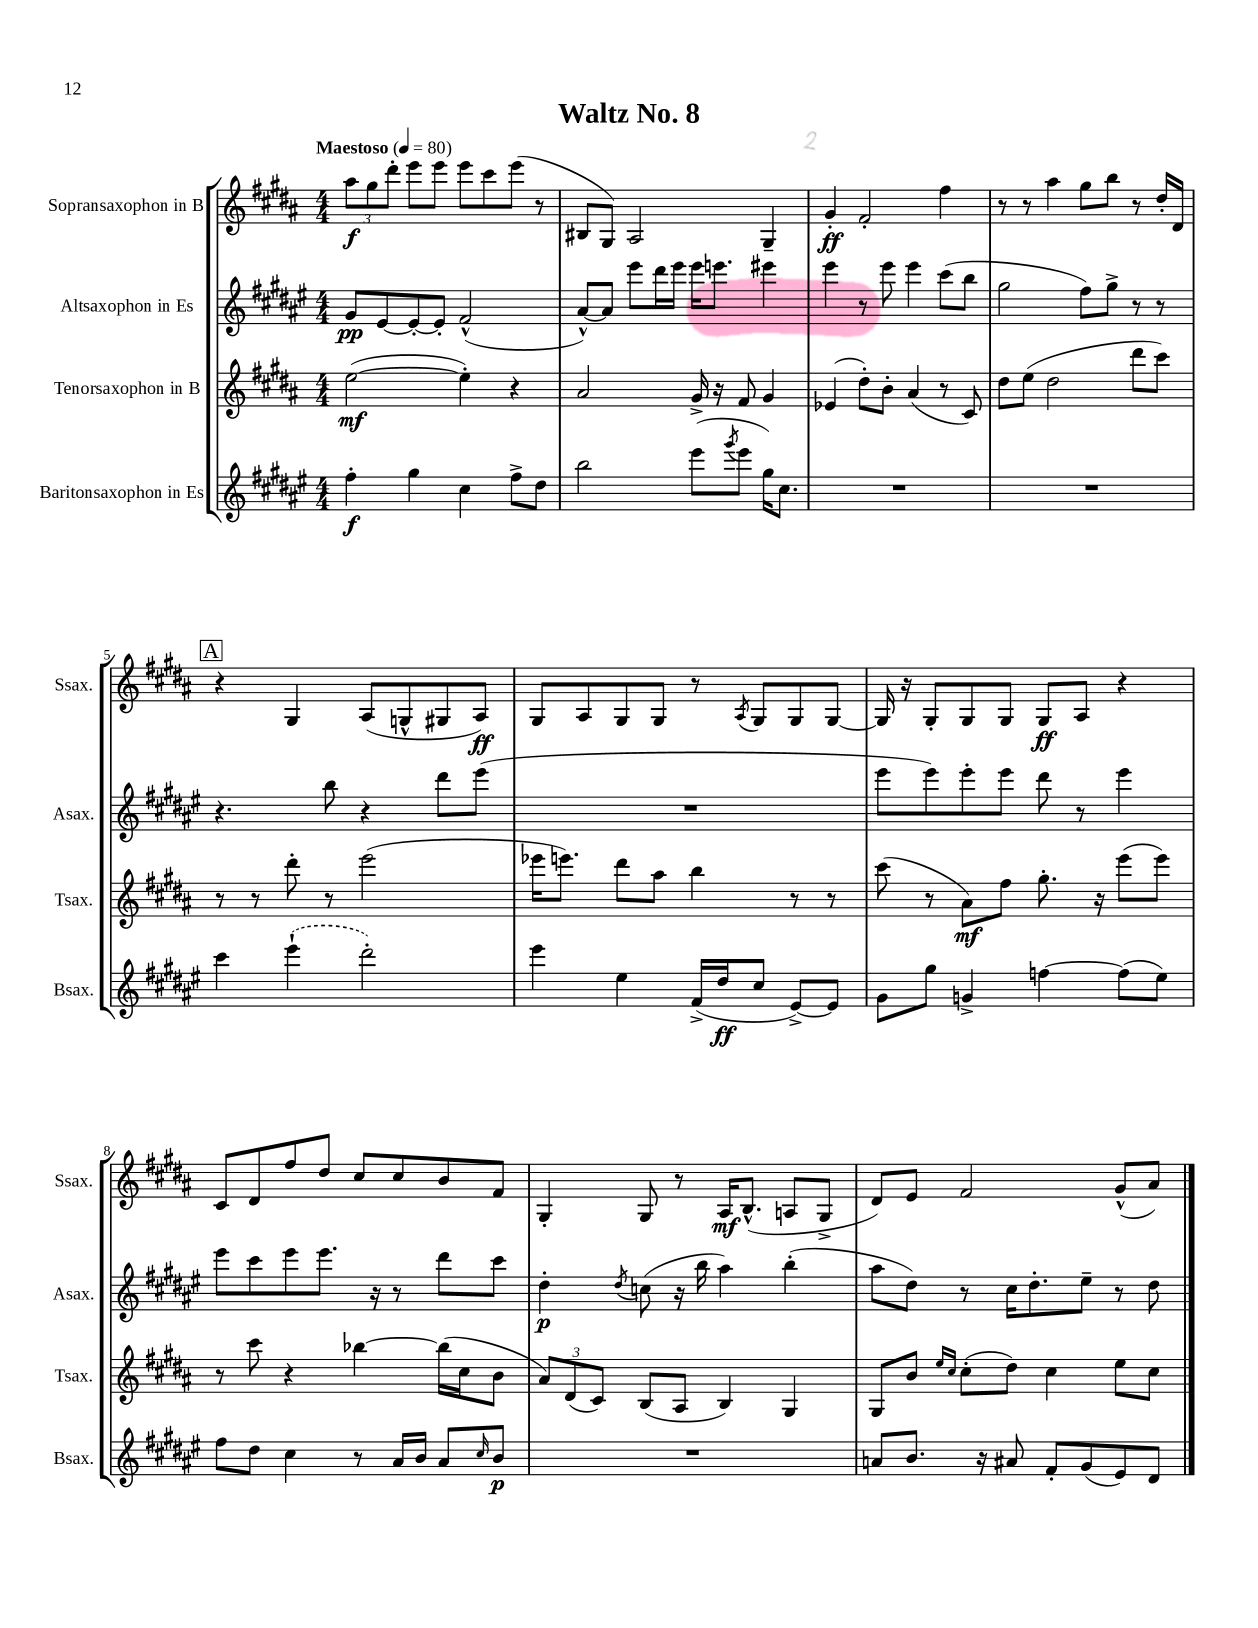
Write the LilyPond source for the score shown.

\header { title = "Waltz No. 8" }
<<
\new StaffGroup <<
\new Staff = "s0" \with { instrumentName = "Sopransaxophon in B" shortInstrumentName = "Ssax." } {
    \clef treble \key b \major \numericTimeSignature \time 4/4 \tempo "Maestoso" 4 = 80
    \tuplet 3/2 { ais''8\f gis''8 dis'''8-. } e'''8 e'''8 e'''8 cis'''8 e'''8( r8 |
    bis8 gis8) ais2 gis4-- |
    gis'4-.\ff fis'2-. fis''4 |
    r8 r8 ais''4 gis''8 b''8 r8 dis''16-. dis'16 |
    \mark \markup { \box "A" } r4 gis4 ais8( g8-^ gis8 ais8\ff) |
    gis8 ais8 gis8 gis8 r8 \acciaccatura { ais8 } gis8 gis8 gis8~ |
    gis16 r16 gis8-. gis8 gis8 gis8\ff ais8 r4 |
    cis'8 dis'8 fis''8 dis''8 cis''8 cis''8 b'8 fis'8 |
    gis4-. gis8 r8 ais16\mf b8.-^( a8 gis8-> |
    dis'8) e'8 fis'2 gis'8-^( ais'8) \bar "|." |
}
\new Staff = "s1" \with { instrumentName = "Altsaxophon in Es" shortInstrumentName = "Asax." } {
    \clef treble \key fis \major \numericTimeSignature \time 4/4
    gis'8\pp eis'8~ eis'8~-. eis'8-. fis'2-^( |
    ais'8~-^) ais'8 eis'''8 dis'''16 eis'''16 eis'''16 e'''8. eis'''4 |
    eis'''4 r8 eis'''8 eis'''4 cis'''8( b''8 |
    gis''2 fis''8) gis''8-> r8 r8 |
    \mark \markup { \box "A" } r4. b''8 r4 dis'''8 eis'''8( |
    R1 |
    eis'''8 eis'''8) eis'''8-. eis'''8 dis'''8 r8 eis'''4 |
    eis'''8 cis'''8 eis'''8 eis'''8. r16 r8 dis'''8 cis'''8 |
    dis''4-.\p \acciaccatura { dis''8 } c''8( r16 b''16 ais''4) b''4-.( |
    ais''8 dis''8) r8 cis''16 dis''8.-. eis''8-- r8 dis''8 \bar "|." |
}
\new Staff = "s2" \with { instrumentName = "Tenorsaxophon in B" shortInstrumentName = "Tsax." } {
    \clef treble \key b \major \numericTimeSignature \time 4/4
    e''2~\mf( e''4-.) r4 |
    ais'2 gis'16-> r16 fis'8 gis'4 |
    ees'4( dis''8-.) b'8-. ais'4( r8 cis'8) |
    dis''8 e''8( dis''2 dis'''8 cis'''8) |
    \mark \markup { \box "A" } r8 r8 dis'''8-. r8 e'''2( |
    ees'''16 e'''8.) dis'''8 ais''8 b''4 r8 r8 |
    cis'''8( r8 ais'8\mf) fis''8 gis''8.-. r16 e'''8( e'''8) |
    r8 cis'''8 r4 bes''4~ bes''16( cis''16 b'8 |
    \tuplet 3/2 { ais'8) dis'8( cis'8) } b8( ais8 b4) gis4 |
    gis8 b'8 \grace { e''16 cis''16 } cis''8-.( dis''8) cis''4 e''8 cis''8 \bar "|." |
}
\new Staff = "s3" \with { instrumentName = "Baritonsaxophon in Es" shortInstrumentName = "Bsax." } {
    \clef treble \key fis \major \numericTimeSignature \time 4/4
    fis''4-.\f gis''4 cis''4 fis''8-> dis''8 |
    b''2 eis'''8( \acciaccatura { gis'''8 } eis'''8 gis''16) cis''8. |
    R1 |
    R1 |
    \mark \markup { \box "A" } cis'''4 \once \slurDashed eis'''4-!( dis'''2-.) |
    eis'''4 eis''4 fis'16->( dis''16\ff cis''8 eis'8~->) eis'8 |
    gis'8 gis''8 g'4-> f''4~ f''8( eis''8) |
    fis''8 dis''8 cis''4 r8 ais'16 b'16 ais'8 \grace { cis''16 } b'8\p |
    R1 |
    a'8 b'8. r16 ais'8 fis'8-. gis'8( eis'8) dis'8 \bar "|." |
}
>>
>>
